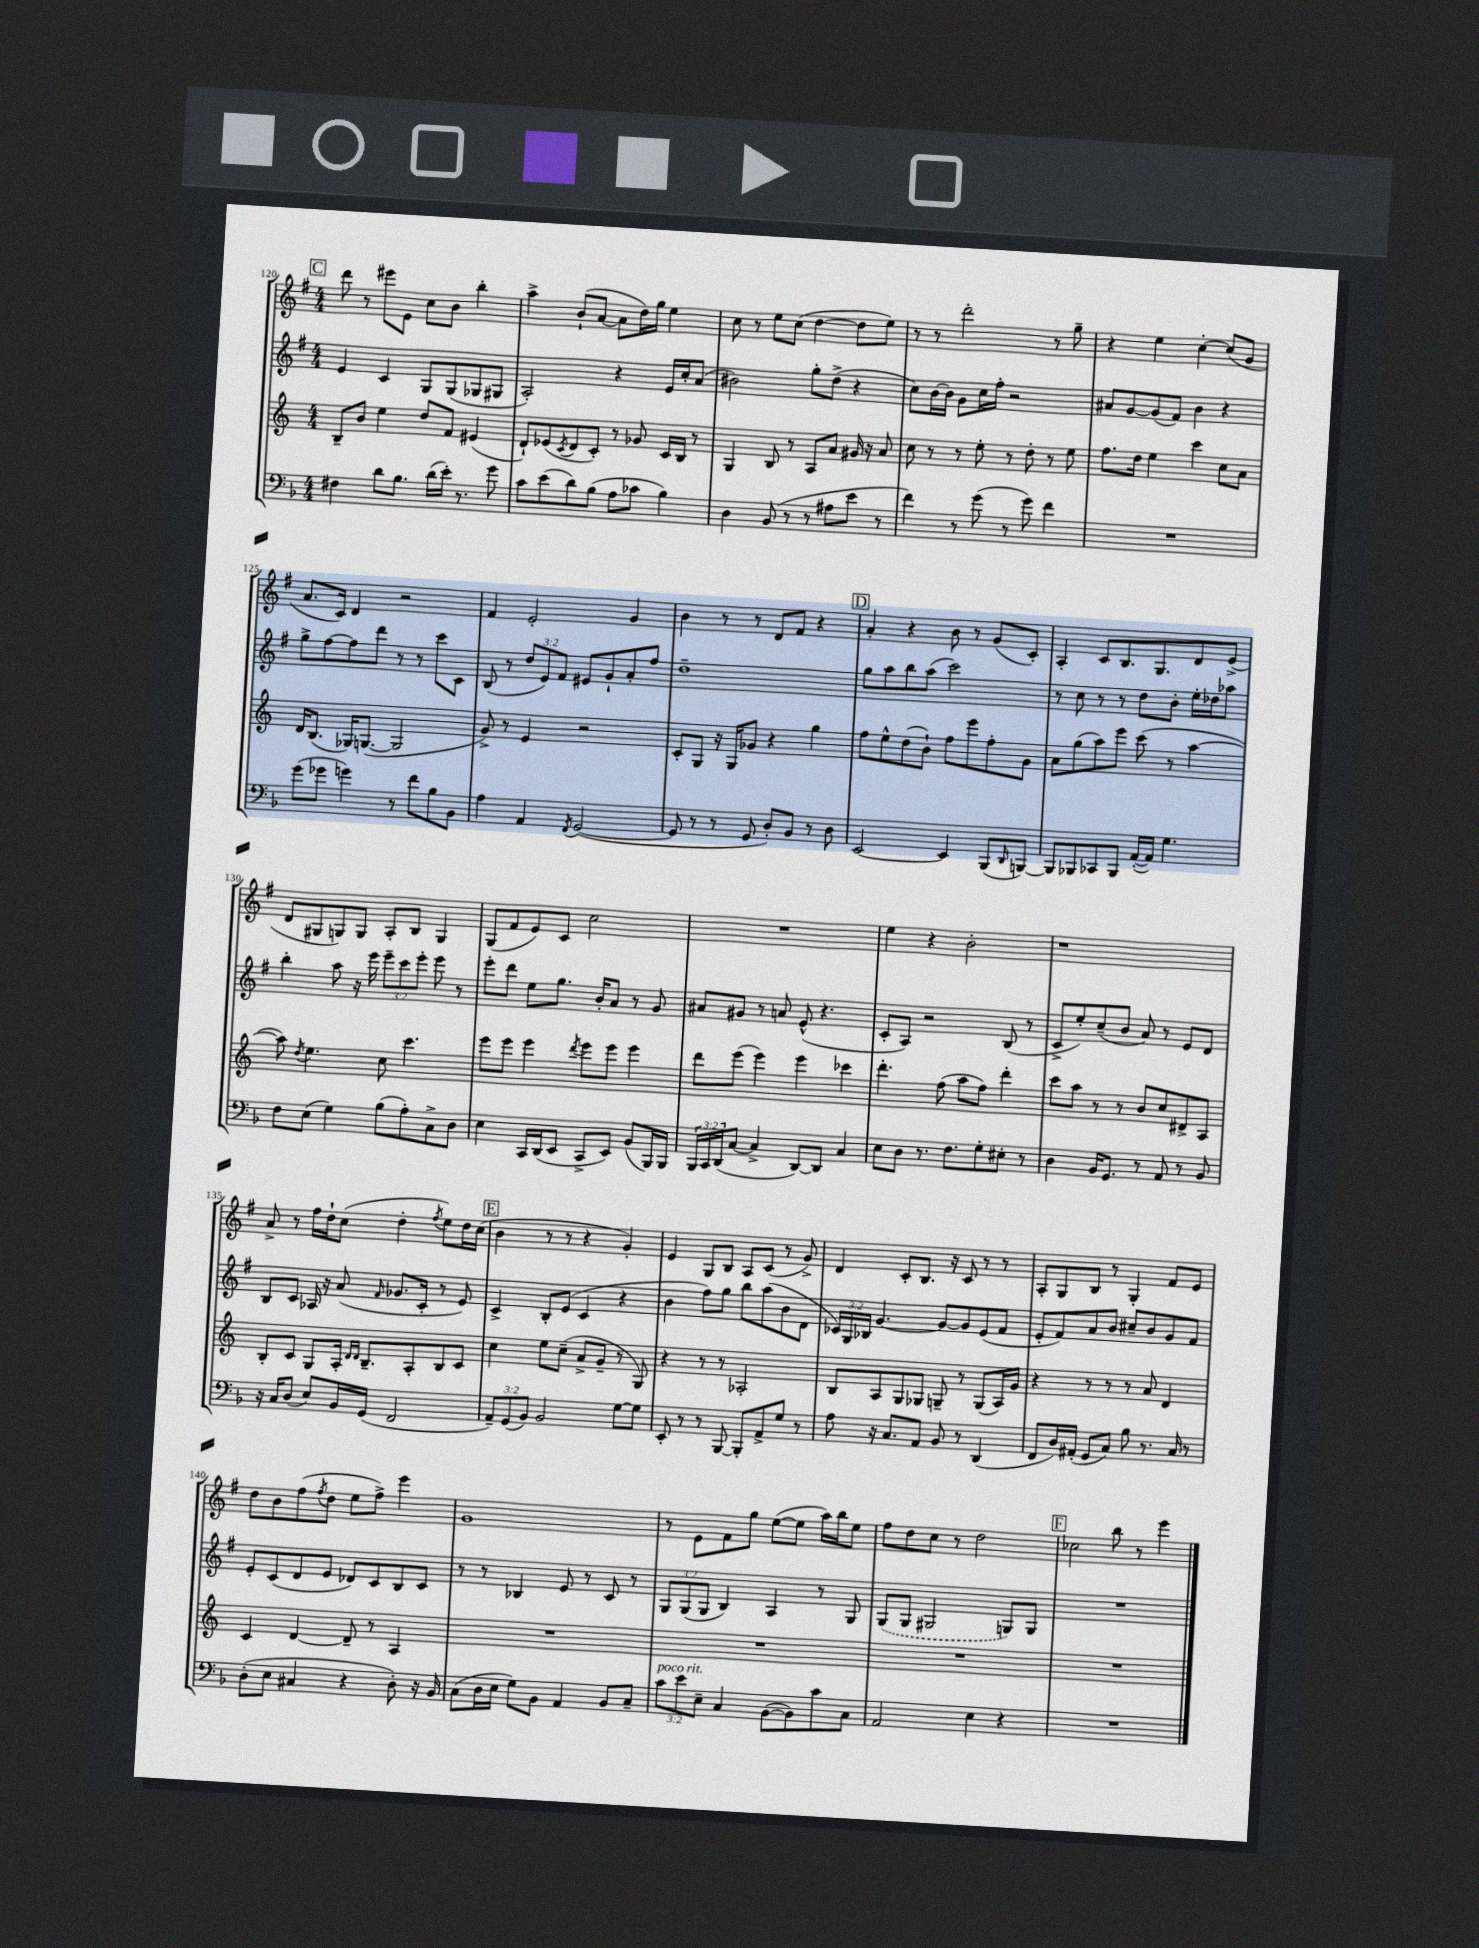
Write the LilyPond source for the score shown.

<<
\new StaffGroup <<
\new Staff = "s0" {
    \clef treble \key g \major \numericTimeSignature \time 4/4
    \mark \markup { \box "C" } d'''8 r8 eis'''8 e'8 c''8 b'8 b''4-. |
    a''4-> b'8-!( a'8~ a'8 d''16) g''16 e''4 |
    c''8 r8 e''8 c''8( d''4~ d''8 e''8) |
    r8 r8 d'''2-. r8 g''8-- |
    r4 e''4 c''4~-. c''8( g'8 |
    a'8. c'16) d'4 r2 |
    fis'4 e'2-. g'4 |
    b'4 r8 r8 d'8 fis'8 r4 |
    \mark \markup { \box "D" } a'4-. r4 b'8 r8 g'8( c'8-.) |
    a4-. c'8 b8. g8. d'8 e'8->( |
    d'8 gis8 g8) g8 a8-. b8 g4 |
    g8( fis'8 e'8) c'8 c''2 |
    R1 |
    e''4 r4 b'2-. |
    r1 |
    a'8-> r8 fis''16 d''16-! c''8( d''4-. \acciaccatura { fis''8 } e''8) d''16 c''16( |
    \mark \markup { \box "E" } b'4 r8 r8 r4 g'4-.) |
    e'4 g8 b8 a8 c'8( r8 g'8->) |
    d'4 c'8-. b8. r16 c'8 r8 r8 |
    a8-. g8 b8 r8 g4-. fis'8 e'8 |
    d''8 b'8 fis''8( \acciaccatura { fis''8 } d''8 e''8 fis''8->) e'''4 |
    g'1 |
    r8 e'8 fis'8 g''8 e''8~( e''8 a''16) b''16 e''8 |
    fis''8 d''8 c''8 r8 d''2 |
    \mark \markup { \box "F" } ces''2 b''8 r8 e'''4 \bar "|." |
}
\new Staff = "s1" {
    \clef treble \key g \major \numericTimeSignature \time 4/4 \override Staff.TupletNumber.text = #tuplet-number::calc-fraction-text
    \mark \markup { \box "C" } e'4 c'4 g8 g8( ges8 gis8 |
    a2-.) r4 e'16 c''16-. a'8( |
    bis'2) g''8-. d''8->( r4 |
    c''8) b'16~ b'16 g'8 c''16 fis''16-. r2 |
    ais'8 g'8~ g'8( fis'8) b'4 r4 |
    g''8-> fis''8~ fis''8 d'''8 r8 r8 c'''8 c'8 |
    b8( r8 \tuplet 3/2 { d''8 e'8) fis'8 } eis'8 g'8-! a'8-. fis''8 |
    d''1-- |
    \mark \markup { \box "D" } g''8 a''8 b''8 a''8( c'''2) |
    r8 c''8 r8 r8 d''8 b'8-. e''16-. des''16 aes''8 |
    b''4-. a''8 r16 e'''16 \tuplet 3/2 { e'''8-- c'''8 e'''8-. } e'''8 r8 |
    e'''8-. d'''8 e''8 g''8. b'16-. a'8 r8 g'8 |
    ais'8 gis'8 r8 a'8 e'8-^( r4. |
    c'8-. a8) r2 b8( r8 |
    c'8-> e''8-.) c''8--( b'8 a'8) r8 e'8 d'8 |
    b8 c'8 aes16 r16 a'8( \grace { fis'16 } ges'8. c'16-. r8 e'8) |
    \mark \markup { \box "E" } c'4-> b8-. e'8( c'4 r4 |
    b'4 fis''8) g''8 b''8 a''8( b'8 d'8 |
    \tuplet 3/2 { ces'16) g16 bes16 } g'4.~ g'8~ g'8 e'8( fis'8 |
    e'8-. fis'8) a'8 b'8 cis''8-- b'8 g'8 fis'8 |
    e'8-. c'8( d'8 e'8 des'8) c'8 b8 c'8 |
    r8 r8 bes4 e'8 r8 c'8 r8 |
    \tuplet 3/2 { g8 g8( g8 } b4) a4 r8 g8 |
    \once \slurDashed g8( g8 gis2 g8) g8 |
    \mark \markup { \box "F" } R1 \bar "|." |
}
\new Staff = "s2" {
    \clef treble \key c \major \numericTimeSignature \time 4/4
    \mark \markup { \box "C" } b8-- b'8 e''4 d''8 f'8 eis'4( |
    d'8-!) ees'8( \acciaccatura { c'8 } d'8 c'8-.) r8 ges'8 c'16 b16 r8 |
    g4 b8 r8 a8 a'8 gis'16 r16 a'8 |
    c''8 r8 r8 e''8-. r8 d''8-. r8 e''8 |
    f''8. d''16 e''4 c'''4 c''8 a'8 |
    d'16 b8.( ges16) g8.~( g2 |
    g'8->) r8 e'4 r2 |
    c'8-. g8 r16 g16 ges'8 r4 g''4 |
    \mark \markup { \box "D" } f''8 e''8-^ d''8( b'8-!) f''8 e'''8 f''8-. g'8 |
    a'8 g''8( a''8) e'''8 c'''8( r8 a''4~ |
    a''8) \acciaccatura { d''8 } e''4. c''8 c'''4. |
    e'''8 e'''8 e'''4 \acciaccatura { d'''8 } e'''8 e'''8 e'''4 |
    d'''8 e'''8( e'''4) e'''4 ces'''4 |
    d'''4.-. f''8( a''8 f''8) d'''4-. |
    c'''8 a''8 r8 r8 b'8 c''8 dis'8-> a8 |
    b8-. c'8 g8 a16-. \grace { d'16 d'16 } b8.-- a8-. b8 c'8 |
    \mark \markup { \box "E" } c''4 e''8 c''8--( a'8-> g'8-- r8 g8) |
    r4 r8 r8 aes2-. |
    b8 a8 g8 ges8 g8-- r8 g8( a16) g'16 |
    r4 r8 r8 r8 a'8 d'4 |
    c'4 d'4~ d'8-- r8 a4 |
    R1 |
    R1 |
    R1 |
    \mark \markup { \box "F" } R1 \bar "|." |
}
\new Staff = "s3" {
    \clef bass \key f \major \numericTimeSignature \time 4/4 \override Staff.TupletNumber.text = #tuplet-number::calc-fraction-text
    \mark \markup { \box "C" } fis4 d'8 bes8. d'16( e'16-.) r8. g'8 |
    c'8 e'8( d'8) bes8( a8 ces'8 bes4) |
    d4 bes,8( r8 r8 ais8 e'8 r8 |
    f'4) r8 g'8( r8 g'8) f'4 |
    R1 |
    g'8( ges'8 g'4) r8 f'8 bes8 bes,8 |
    a4 a,4 \acciaccatura { f,8 } g,2~( |
    g,8 r8 r8 g,8 d8-.) bes,8 r8 d8 |
    \mark \markup { \box "D" } e,2~ e,4 bes,,8( \grace { d,16 } b,,8~) |
    b,,8 bes,,8 ces,8 bes,,8 a,16~-.( a,16) g4. |
    f8 e8( g4) bes8( a8-.) c8-> d8 |
    e4 c,16 d,16( e,8 c,8-> e,8) bes,8( bes,,16) bes,,16 |
    \tuplet 3/2 { bes,,16 c,16 d,16( } c8~ c4-> d,8~) d,8 c4 |
    e8 d8 r8. f8. g8-. eis8-. r8 |
    d4 bes,16 g,8. r8 a,8 r8 bes,8 |
    r16 c16 d8( e8) bes,16 g,16( f,2 |
    \mark \markup { \box "E" } \tuplet 3/2 { a,8--) g,8( bes,8) } bes,2 g8~ g8 |
    e,8-. r8 r8 bes,,8~ bes,,8-. a,8-> g8 r8 |
    a8 r16 c8. a,8 bes,8 r8 d,4( |
    f,8 d16) ais,16-.( g,8 c8) bes8 r8. c16 r8 |
    d8-.( e8 cis4 r4 d8-.) r16 bes,16 |
    c8( d16 e16 g8) bes,8 a,4 bes,8 c8-- |
    \tuplet 3/2 { c'8^\markup { \italic "poco rit." } e'8 e8-- } c4 bes,8~( bes,8) c'8 c8 |
    a,2 e4 r4 |
    \mark \markup { \box "F" } R1 \bar "|." |
}
>>
>>
\layout { \context { \Score currentBarNumber = #120 } }
